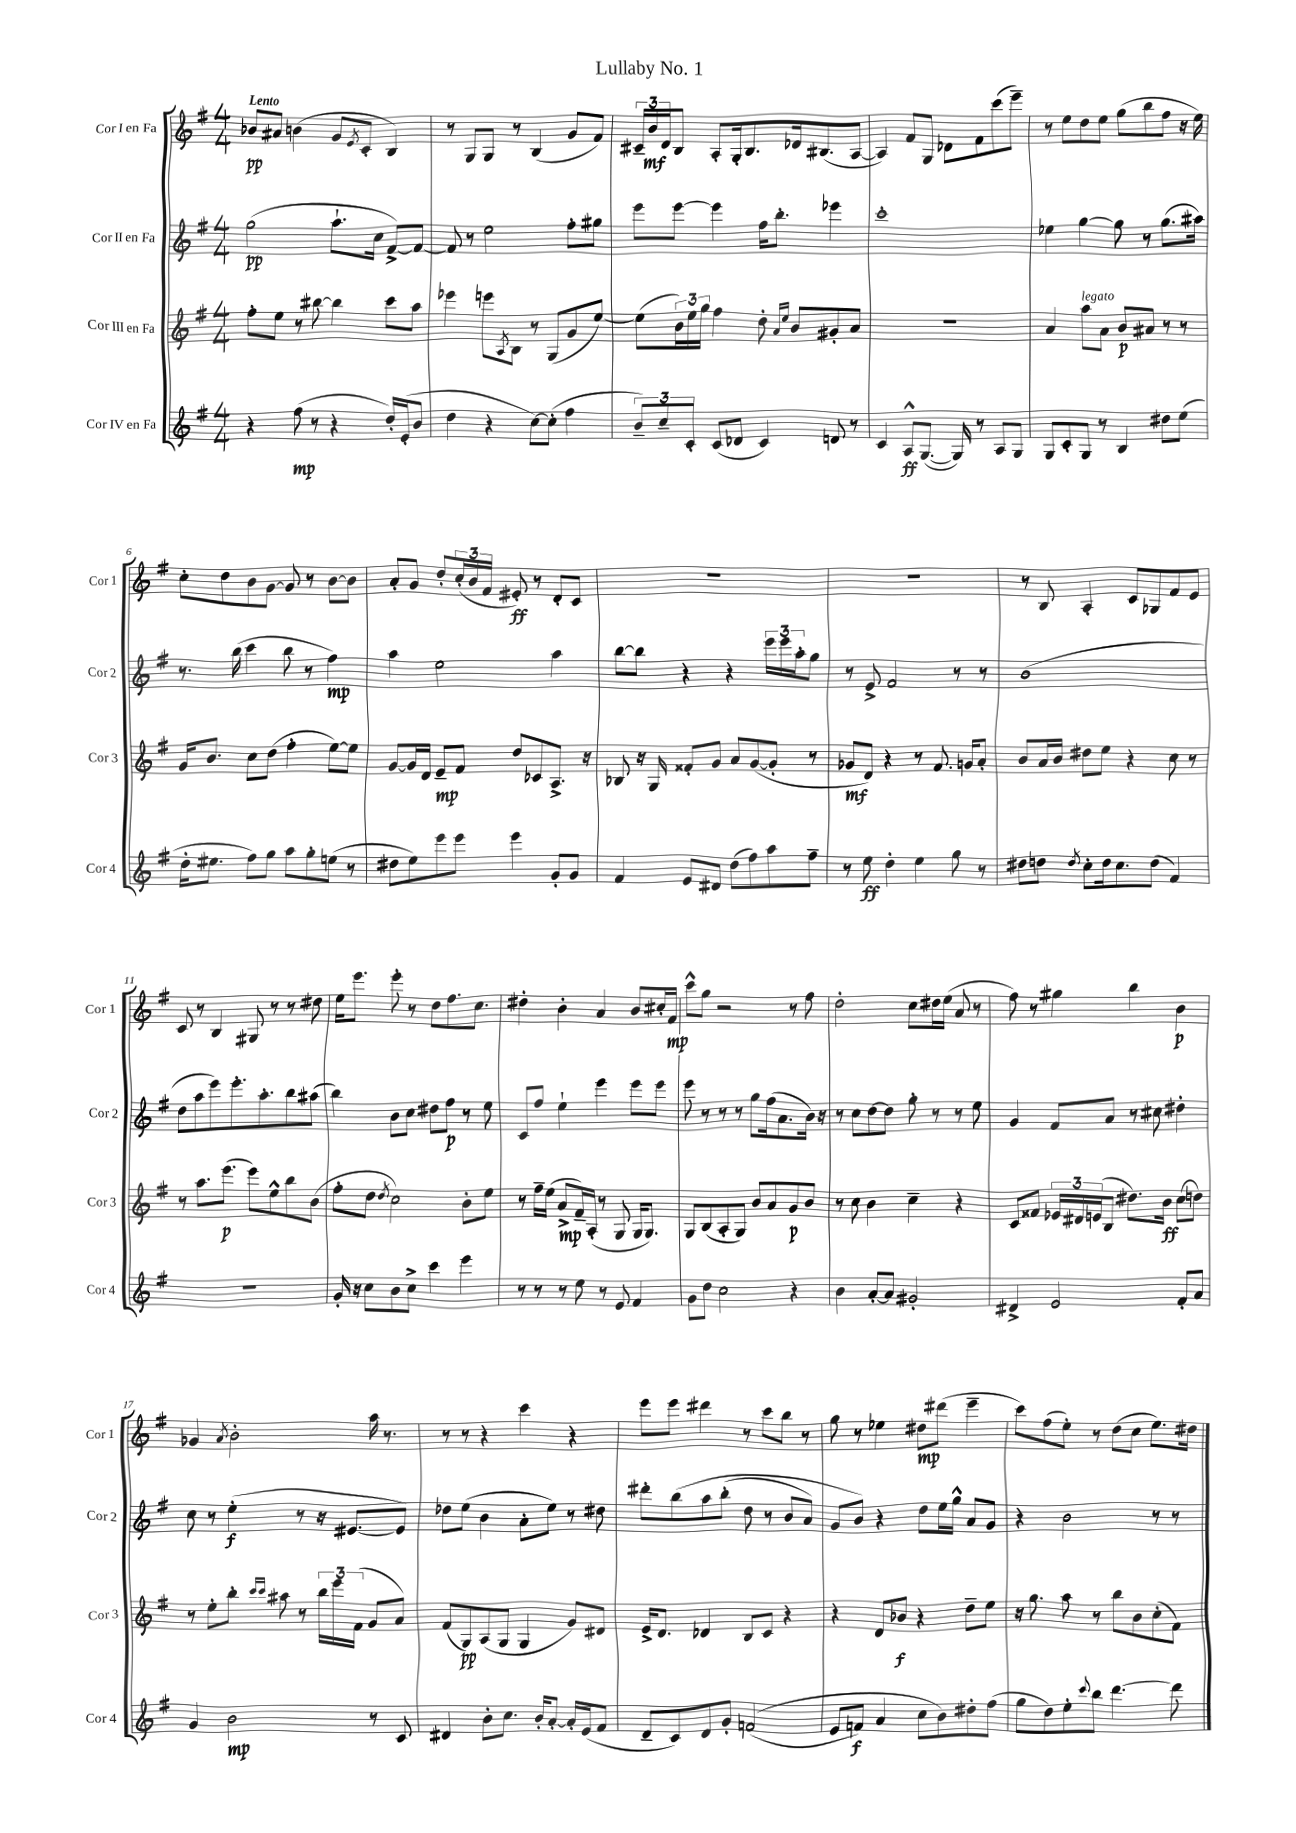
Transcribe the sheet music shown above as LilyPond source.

\header { title = "Lullaby No. 1" }
<<
\new StaffGroup <<
\new Staff = "s0" \with { instrumentName = "Cor I en Fa" shortInstrumentName = "Cor 1" } {
    \clef treble \key g \major \numericTimeSignature \time 4/4 \tempo "Lento"
    bes'8\pp ais'8 b'4( g'8 \acciaccatura { e'8 } c'8-. b4) |
    r8 g8 g8 r8 b4( g'8 fis'8) |
    \tuplet 3/2 { cis'16-- b'16\mf d'16 } b8 a8-. g16-. b8. des'16 bis8.( a8~ |
    a4) fis'8 g8 des'8 fis'8 c'''8( e'''8--) |
    r8 e''8 d''8 e''8 g''8( b''8 fis''8 r16 e''16) |
    c''8-. d''8 b'8 g'8~ g'8 r8 b'8~ b'8 |
    a'8-. g'8 d''8-. \tuplet 3/2 { c''16-.( b'16 fis'16 } eis'8-.\ff) r8 d'8-. c'8 |
    r1 |
    r1 |
    r8 b8 a4-. c'8 ges8 fis'8 e'8 |
    c'8 r8 b4 gis8 r8 r8 dis''8 |
    e''16 e'''8. e'''8-. r8 d''8 fis''8. c''8. |
    dis''4-. b'4-. a'4 b'8 cis''16-. fis'16\mp |
    c'''8-^ g''8 r2 r8 fis''8 |
    d''2-. c''8 dis''16 e''16( a'8 r8 |
    fis''8) r8 gis''4 b''4 b'4\p |
    ges'4 \acciaccatura { a'8 } b'2-. a''16 r8. |
    r8 r8 r4 c'''4 r4 |
    e'''8 e'''8 dis'''4 r8 c'''8 b''8 r8 |
    g''8 r8 ees''4 dis''8\mp dis'''8( e'''4-- |
    c'''8) fis''8( e''8-.) r8 d''8( c''8 e''8.) dis''16 \bar "|." |
}
\new Staff = "s1" \with { instrumentName = "Cor II en Fa" shortInstrumentName = "Cor 2" } {
    \clef treble \key g \major \numericTimeSignature \time 4/4
    g''2\pp( a''8.-! c''16 fis'8~->) fis'8~ |
    fis'8 r8 e''2 fis''8-. gis''8 |
    e'''8 e'''8~ e'''4 fis''16 b''8.-. ees'''4 |
    c'''1-. |
    ees''4 g''4~ g''8 r8 g''8.( ais''16) |
    r8. b''16( c'''4 b''8 r8 fis''4\mp) |
    a''4 e''2 a''4 |
    b''8~ b''8 r4 r4 \tuplet 3/2 { e'''16 e'''16 a''16-. } g''8 |
    r8 e'8-> fis'2 r8 r8 |
    b'1( |
    d''8 a''8 e'''8) e'''8.-. a''8.-. b''8 ais''8( |
    b''4) b'8 c''8 dis''8 fis''8\p r8 e''8 |
    c'8 fis''8 e''4-! e'''4 e'''8 e'''8 |
    e'''8 r8 r8 r8 g''8 fis''16( a'8. b'16) r16 |
    r8 c''8 d''8~ d''8 g''8-. r8 r8 e''8 |
    g'4 fis'8 a'8 r8 cis''8 dis''4-. |
    c''8 r8 e''4-.\f( r8 r16 eis'8.~ eis'8) |
    des''8 e''8( b'4 a'8-. e''8) r8 dis''8 |
    dis'''8-. b''8\( a''8 b''8-.( d''8 r8 b'8 a'8) |
    g'8 b'8\) r4 d''8 e''16 g''16-^ a'8 g'8 |
    r4 b'2 r8 r8 \bar "|." |
}
\new Staff = "s2" \with { instrumentName = "Cor III en Fa" shortInstrumentName = "Cor 3" } {
    \clef treble \key g \major \numericTimeSignature \time 4/4
    fis''8-. e''8 r8 bis''8~ bis''4 c'''8 a''8 |
    ees'''4 e'''8 \acciaccatura { a8 } b8 r8 g8( g'8 e''8~) |
    e''8( \tuplet 3/2 { b'16) e''16 g''16 } fis''4 d''8-. \grace { a'16 e''16 } b'8 gis'8-. a'8 |
    R1 |
    a'4 a''8^\markup { \italic "legato" } a'8 b'8\p ais'8 r8 r8 |
    g'16 b'8. c''8 d''8( fis''4-. e''8~) e''8 |
    g'8~ g'16 d'16 e'8--\mp fis'8 d''8 ces'8 a8.-> r16 |
    bes8 r16 g16 fisis'8-. g'8 a'8 g'8~( g'8-. r8 |
    ges'8\mf d'8) r4 r8 fis'8. g'16 a'8-. |
    b'8 a'16 b'16 dis''8 e''8 r4 c''8 r8 |
    r8 a''8. e'''8.\p( e'''8) e''8-^ b''8 b'8( |
    fis''8-. d''8 \acciaccatura { d''8 } c''2) b'8-. e''8 |
    r8 fis''16-- e''16( a'8->\mp fis'16--) a16-.( r8 g8 g16 g8.) |
    g8 b8( a8-. g8) b'8 a'8 g'8\p b'8 |
    r8 c''8 b'4 c''4-- r4 |
    c'8 fisis'8 \tuplet 3/2 { ees'16 dis'16 e'16( } b8 dis''8.) b'16\ff c''8( d''8) |
    r8 e''8-. b''8-. \grace { c'''16 c'''16 } ais''8 r8 \tuplet 3/2 { b''16 e'''16 fis'16( } g'8 a'8) |
    fis'8( g8\pp) a8( g8 g4 g'8) dis'8 |
    e'16-> d'8. des'4 b8 c'8 r4 |
    r4 d'8 bes'8\f r4 d''8-- e''8 |
    r16 g''8. a''8 r8 b''8 b'8 c''8-.( fis'8) \bar "|." |
}
\new Staff = "s3" \with { instrumentName = "Cor IV en Fa" shortInstrumentName = "Cor 4" } {
    \clef treble \key g \major \numericTimeSignature \time 4/4
    r4 fis''8\mp( r8 r4 d''16-.) e'16-.( b'8 |
    d''4 r4 c''8~) c''8-.( fis''4 |
    \tuplet 3/2 { b'8--) c''8-- c'8-. } c'8( des'8 c'4) d'8 r8 |
    c'4 a8-^\ff g8.~( g16) r8 a8 g8 |
    g8 c'8-. g8 r8 b4 dis''8 e''8( |
    d''16-. eis''8. fis''8) g''8 a''8 g''8-. e''8( r8 |
    dis''8 e''8) e'''8 e'''8 e'''4 g'8-. g'8 |
    fis'4 e'8 dis'8 d''8( fis''8) a''8 fis''8-- |
    r8 e''8\ff d''4-. e''4 g''8 r8 |
    dis''8 d''8 \acciaccatura { d''8 } c''8-. d''16 c''8. d''8( fis'4) |
    R1 |
    g'16-. r16 c''8 b'8 c''8-> c'''4 e'''4 |
    r8 r8 r8 e''8 r8 e'8 fis'4 |
    g'8 d''8 c''2 r4 |
    b'4 a'8~-. a'8 gis'2-. |
    dis'4-> e'2 fis'8-. a'8 |
    g'4 b'2\mp r8 c'8 |
    dis'4 b'8-. c''8. b'16-. a'8~-. a'16-. e'16( fis'8 |
    d'8-- c'8) d'8 g'8-. f'2(\( |
    e'8 f'8\f) a'4 c''8 b'8\) dis''8-. fis''8( |
    g''8 d''8) e''8-. \appoggiatura { c'''8 } b''8 d'''4.~ d'''8 \bar "|." |
}
>>
>>
